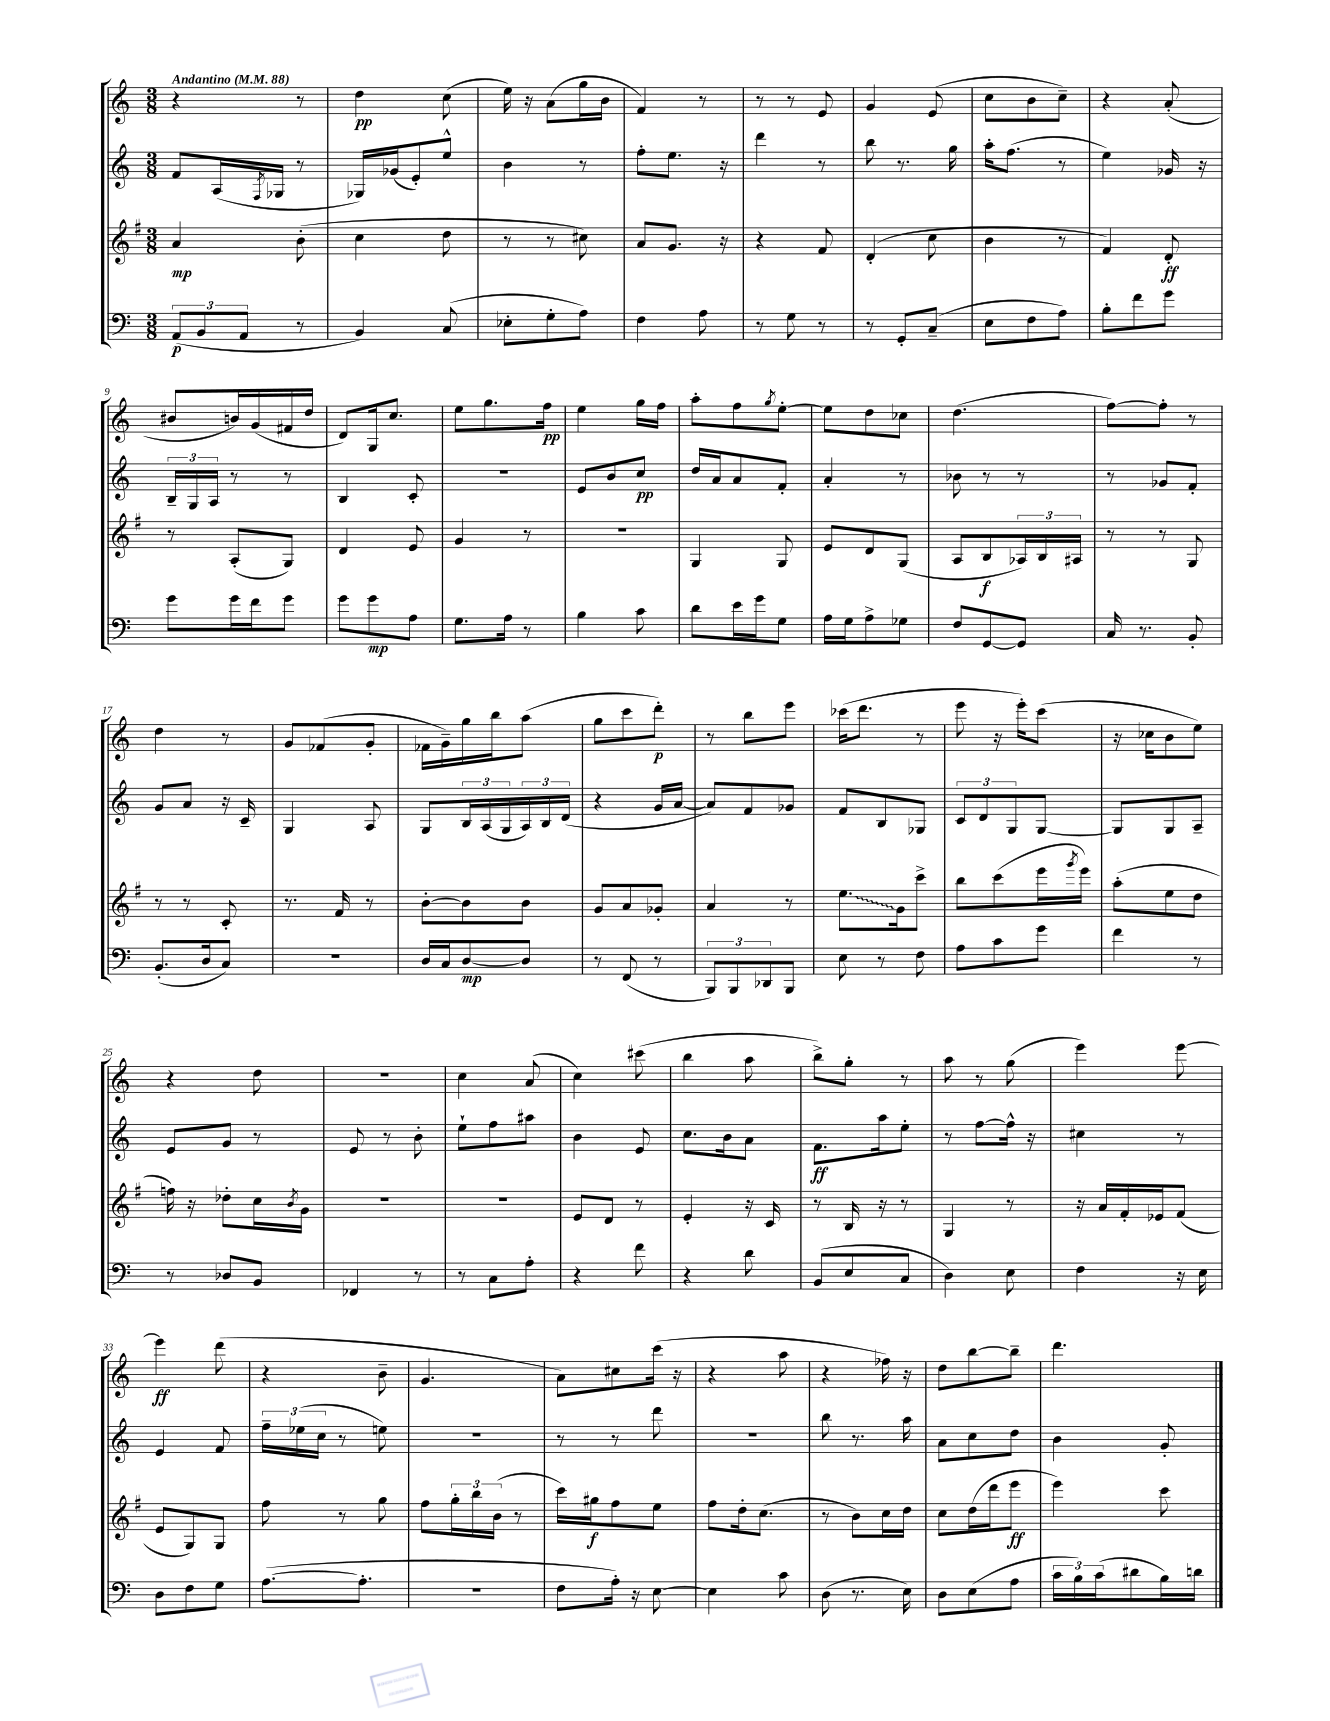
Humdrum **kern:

**kern	**kern	**kern	**kern
*staff4	*staff3	*staff2	*staff1
*clefF4	*clefG2	*clefG2	*clefG2
*k[]	*k[f#]	*k[]	*k[]
*M3/8	*M3/8	*M3/8	*M3/8
*MM88	*MM88	*MM88	*MM88
(12AA	4a	8f	4r
12BB	.	.	.
.	.	(16A	.
12AA	.	.	.
.	.	8qF	.
.	.	16G-	.
8r	(8b'	8r	8r
=	=	=	=
4BB)	4cc	16G-)	4dd
.	.	(16g-	.
.	.	8e')	.
(8C	8dd	8ee^^	(8cc
=	=	=	=
8E-'	8r	4b	16ee)
.	.	.	16r
8G'	8r	.	(8a
8A)	8cc#)	8r	16gg
.	.	.	16b
=	=	=	=
4F	8a	8ff'	4f)
.	8.g	8.ee	.
8A	.	.	8r
.	16r	16r	.
=	=	=	=
8r	4r	4ddd	8r
8G	.	.	8r
8r	8f#	8r	8e
=	=	=	=
8r	(4d'	8bb	4g
8GG'	.	8.r	.
(8C~	8cc	.	(8e
.	.	16gg	.
=	=	=	=
8E	4b	16aa'	8cc
.	.	(8.ff	.
8F	.	.	8b
8A)	8r	8r	8cc~)
=	=	=	=
8B'	4f#)	4ee)	4r
8f	.	.	.
8g	8d'	16g-	(8a'
.	.	16r	.
=	=	=	=
8g	8r	24B~	8b#
.	.	24G	.
.	.	24A	.
16g	(8A'	8r	16b)
16f	.	.	(16g
8g	8G)	8r	16f#
.	.	.	16dd
=	=	=	=
8g	4d	4B	8d)
8g	.	.	16G
.	.	.	8.cc
8A	8e	8c'	.
=	=	=	=
8.G	4g	4.r	8ee
.	.	.	8.gg
16A	.	.	.
8r	8r	.	.
.	.	.	16ff
=	=	=	=
4B	4.r	8e	4ee
.	.	8b	.
8c	.	8cc	16gg
.	.	.	16ff
=	=	=	=
8d	4G	16dd	8aa'
.	.	16a	.
16e	.	8a	8ff
16g	.	.	.
.	.	.	8qgg
8G	8G	8f'	[8ee'
=	=	=	=
16A	8e	4a'	8ee]
16G	.	.	.
8A^	8d	.	8dd
8G-	(8G	8r	8cc-
=	=	=	=
8F	8A	8b-	(4.dd
[8GG	8B	8r	.
8GG]	24A-)	8r	.
.	24B	.	.
.	24A#	.	.
=	=	=	=
16C	8r	8r	[8ff)
8.r	.	.	.
.	8r	8g-	8ff']
8BB'	8G	8f'	8r
=	=	=	=
(8.BB'	8r	8g	4dd
.	8r	8a	.
16D	.	.	.
8C)	8c'	16r	8r
.	.	16c~	.
=	=	=	=
4.r	8.r	4G	8g
.	.	.	(8f-
.	16f#	.	.
.	8r	8A	8g'
=	=	=	=
16D	[8b'	8G	16f-
16C	.	.	16g~)
[8D	8b]	24B	16gg
.	.	(24A	.
.	.	.	16bb
.	.	24G	.
8D]	8b	24A)	(8aa
.	.	24B	.
.	.	(24d	.
=	=	=	=
8r	8g	4r	8gg
(8FF	8a	.	8ccc
8r	8g-'	16g	8ddd')
.	.	[16a	.
=	=	=	=
12BBB)	4a	8a])	8r
12BBB	.	.	.
.	.	8f	8bb
12DD-	.	.	.
8BBB	8r	8g-	8eee
=	=	=	=
8E	8.ee	8f	(16ccc-
.	.	.	8.ddd
8r	.	8B	.
.	16g	.	.
8F	8ccc^	8G-	8r
=	=	=	=
8A	8bb	12c	8eee
.	.	12d	.
8c	(8ccc	.	16r
.	.	12G	.
.	.	.	16eee')
8g	16eee	[8G	(8ccc
.	8qggg	.	.
.	16eee)	.	.
=	=	=	=
4f	(8aa'	8G]	16r
.	.	.	16cc-
.	8ee	8G	8b
8r	8dd	8A~	8ee)
=	=	=	=
8r	16ff)	8e	4r
.	16r	.	.
8D-	8dd-'	8g	.
8BB	16cc	8r	8dd
.	8qb	.	.
.	16g	.	.
=	=	=	=
4FF-	4.r	8e	4.r
.	.	8r	.
8r	.	8b'	.
=	=	=	=
8r	4.r	8ee`	4cc
8C	.	8ff	.
8A'	.	8aa#	(8a
=	=	=	=
4r	8e	4b	4cc)
.	8d	.	.
8f	8r	8e	(8ccc#
=	=	=	=
4r	4e'	8.cc	4bb
.	.	16b	.
8d	16r	8a	8aa
.	16c	.	.
=	=	=	=
(8BB	8r	8.f	8bb^)
8E	16B	.	8gg'
.	16r	16aa	.
8C	8r	8ee'	8r
=	=	=	=
4D)	4G	8r	8aa
.	.	[8ff	8r
8E	8r	16ff^^]	(8gg
.	.	16r	.
=	=	=	=
4F	16r	4cc#	4eee)
.	16a	.	.
.	16f#'	.	.
.	16e-	.	.
16r	(8f#	8r	[8eee
16E	.	.	.
=	=	=	=
8D	8e	4e	4eee]
8F	8G)	.	.
8G	8G	8f	(8ddd
=	=	=	=
([8.A	8ff#	24ff~	4r
.	.	(24ee-	.
.	.	24cc	.
.	8r	8r	.
8.A']	.	.	.
.	8gg	8ee)	8b~
=	=	=	=
4.r	8ff#	4.r	4.g
.	24gg'	.	.
.	24bb	.	.
.	(24b	.	.
.	8r	.	.
=	=	=	=
8F	16ccc)	8r	8a)
.	16gg#	.	.
16A')	8ff#	8r	8cc#
16r	.	.	.
[8E	8ee	8ddd	(16ccc
.	.	.	16r
=	=	=	=
4E]	8ff#	4.r	4r
.	16dd'	.	.
.	(8.cc	.	.
8c	.	.	8aa
=	=	=	=
(8D	8r	8bb	4r
8.r	8b)	8.r	.
.	16cc	.	16ff-)
16E)	16dd	16aa	16r
=	=	=	=
8D	8cc	8a	8dd
(8E	(16dd	8cc	[8bb
.	16ddd	.	.
8A	8eee	8dd	8bb~]
=	=	=	=
24c	4eee)	4b	4.ddd
24B)	.	.	.
(24c	.	.	.
8d#	.	.	.
16B)	8ccc	8g'	.
16d	.	.	.
==	==	==	==
*-	*-	*-	*-
